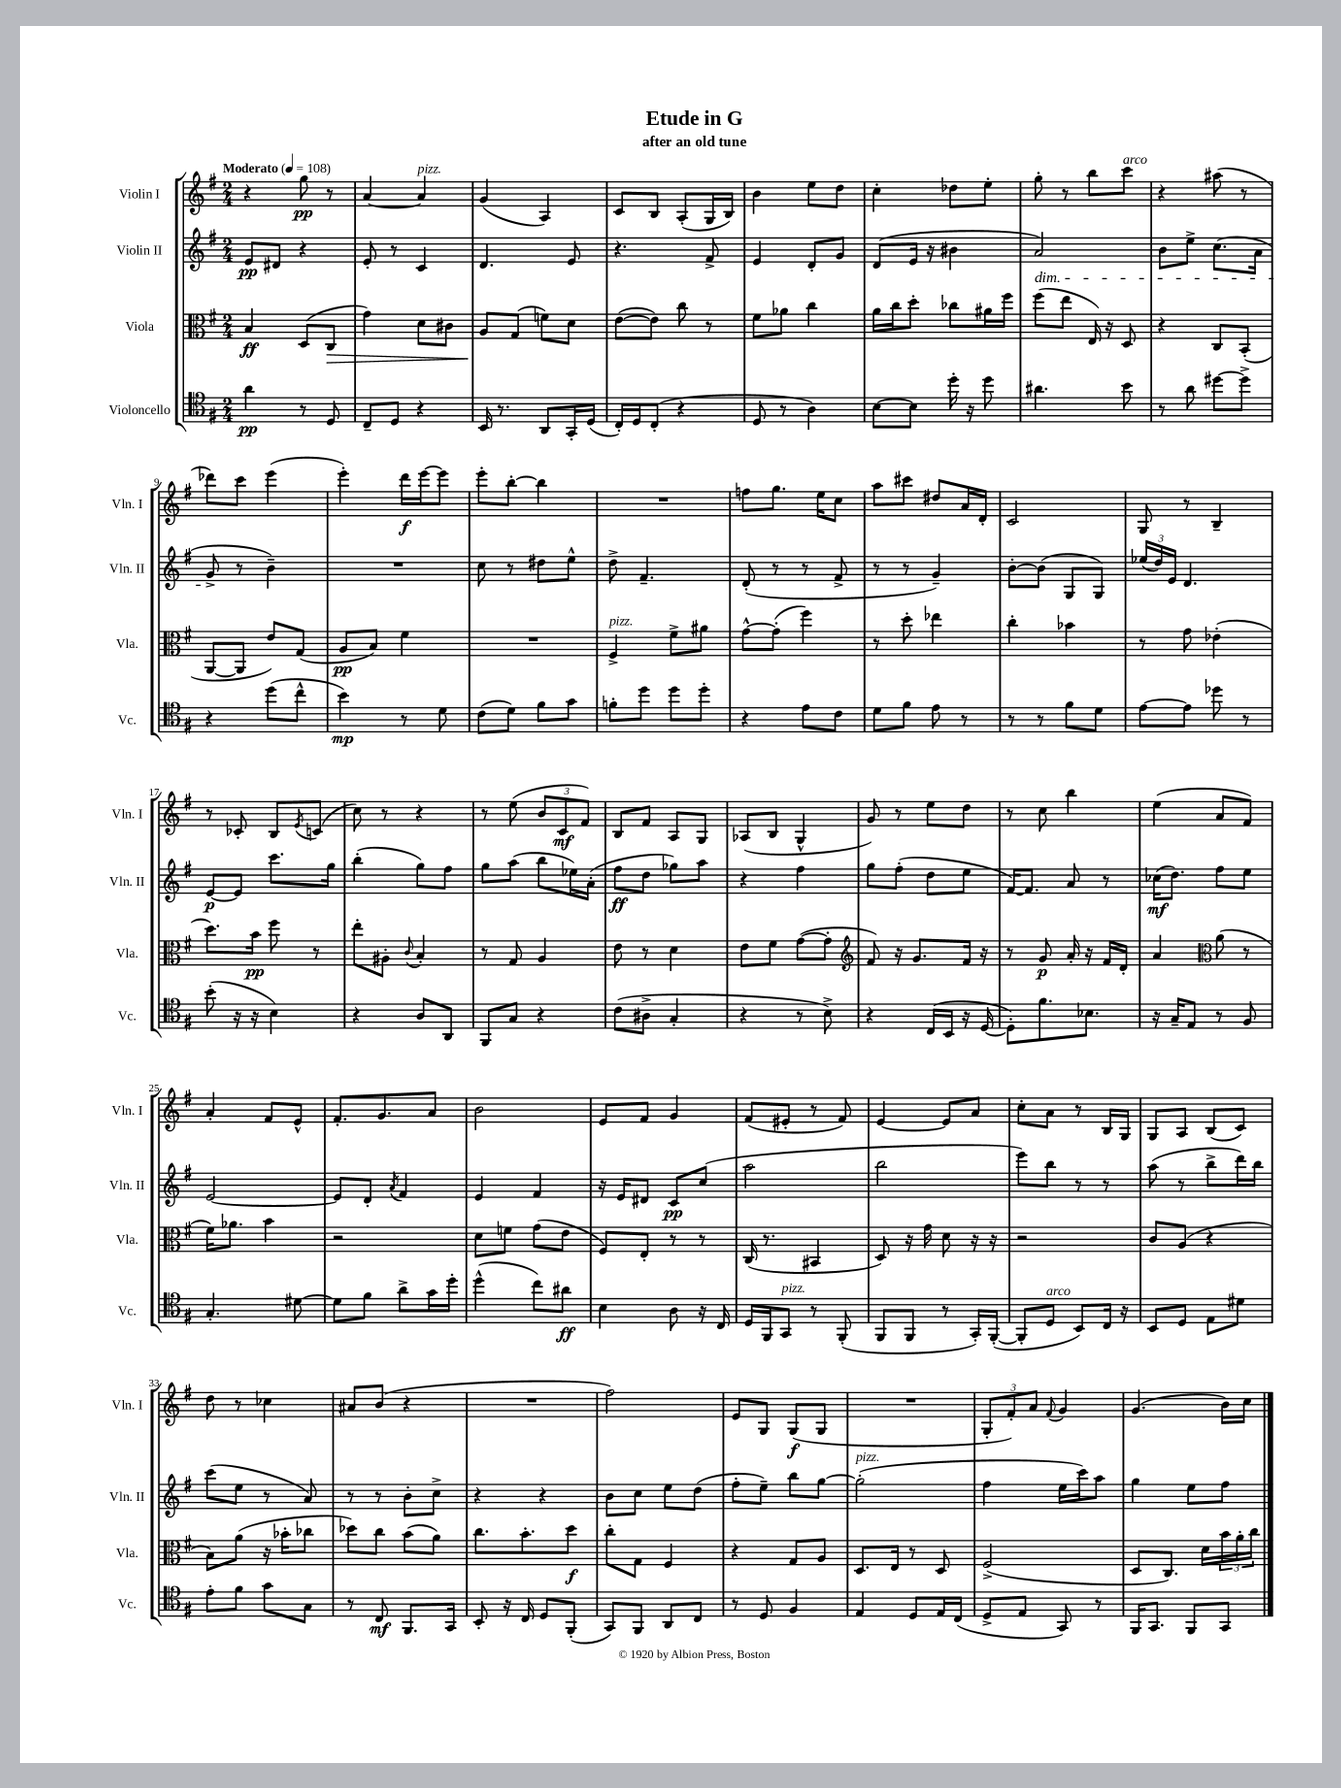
\header { title = "Etude in G" subtitle = "after an old tune" }
<<
\new StaffGroup <<
\new Staff = "s0" \with { instrumentName = "Violin I" shortInstrumentName = "Vln. I" } {
    \clef treble \key g \major \numericTimeSignature \time 2/4 \tempo "Moderato" 4 = 108
    r4 g''8\pp r8 |
    a'4~ a'4^\markup { \italic "pizz." } |
    g'4( a4) |
    c'8 b8 a8-.( g16 b16) |
    b'4 e''8 d''8 |
    c''4-. des''8 e''8-. |
    g''8-. r8 b''8 c'''8^\markup { \italic "arco" } |
    r4 ais''8( r8 |
    des'''8) c'''8 e'''4( |
    e'''4-.) d'''16\f e'''16~ e'''8 |
    e'''8-. b''8~-. b''4 |
    R2 |
    f''8 g''8. e''16 c''8 |
    a''8 cis'''8 dis''8 a'16 d'16-. |
    c'2 |
    g8 r8 b4-- |
    r8 ces'8-. b8 \acciaccatura { e'8 } c'8( |
    c''8) r8 r4 |
    r8 e''8( \tuplet 3/2 { b'8 c'8\mf fis'8) } |
    b8 fis'8 a8 g8 |
    aes8( b8 g4-^ |
    g'8) r8 e''8 d''8 |
    r8 c''8 b''4 |
    e''4( a'8 fis'8) |
    a'4-. fis'8 e'8-^ |
    fis'8.-. g'8. a'8 |
    b'2 |
    e'8 fis'8 g'4 |
    fis'8( eis'8-. r8 fis'8) |
    e'4~ e'8 a'8 |
    c''8-. a'8 r8 b16 g16 |
    g8 a8 b8( c'8) |
    d''8 r8 ces''4 |
    ais'8 b'8( r4 |
    R2 |
    fis''2) |
    e'8 g8 g8\f( g8 |
    R2 |
    \tuplet 3/2 { g8-. fis'8-.) a'8 } \appoggiatura { fis'8 } g'4 |
    g'4.( b'16) c''16 \bar "|." |
}
\new Staff = "s1" \with { instrumentName = "Violin II" shortInstrumentName = "Vln. II" } {
    \clef treble \key g \major \numericTimeSignature \time 2/4
    e'8\pp dis'8 r4 |
    e'8-. r8 c'4 |
    d'4. e'8 |
    r4. fis'8-> |
    e'4 d'8-. g'8 |
    d'8( e'16 r16 bis'4 |
    a'2\dim) |
    b'8 e''8-> c''8.( a'16 |
    g'8->\! r8 b'4--) |
    R2 |
    c''8 r8 dis''8 e''8-^ |
    d''8-> fis'4.-- |
    d'8-.( r8 r8 fis'8-> |
    r8 r8 g'4--) |
    b'8~-. b'8( g8 g8) |
    \tuplet 3/2 { ees''16( d''16) e'16 } d'4. |
    e'8~\p e'8 c'''8. g''16 |
    b''4-.( g''8) fis''8 |
    g''8 a''8( b''8 ees''16) a'16-.( |
    fis''8\ff d''8 ges''8) a''8 |
    r4 fis''4 |
    g''8 fis''8-.( d''8 e''8 |
    fis'16~) fis'8. a'8 r8 |
    ces''16\mf( d''8.) fis''8 e''8 |
    e'2~ |
    e'8 d'8-. \acciaccatura { a'8 } fis'4 |
    e'4 fis'4 |
    r16 e'16 dis'8 c'8\pp c''8( |
    a''2 |
    b''2 |
    e'''8) b''8 r8 r8 |
    a''8( r8 b''8-> d'''16) b''16 |
    c'''8( e''8 r8 a'8) |
    r8 r8 b'8-. c''8-> |
    r4 r4 |
    b'8 c''8 e''8 d''8( |
    fis''8-. e''8--) b''8 g''8~ |
    g''2-.^\markup { \italic "pizz." }( |
    fis''4 e''16 c'''16) a''8 |
    g''4 e''8 fis''8 \bar "|." |
}
\new Staff = "s2" \with { instrumentName = "Viola" shortInstrumentName = "Vla." } {
    \clef alto \key g \major \numericTimeSignature \time 2/4
    b4\ff d8( c8\> |
    g'4) d'8 cis'8 |
    a8\! g8( f'8) d'8 |
    e'8~( e'8) c''8 r8 |
    fis'8 aes'8 c''4 |
    a'16 c''16 d''8-. ces''8 ais'16 fis''16 |
    fis''8( e''8 e16) r16 d8 |
    r4 c8 b,8-.( |
    a,8~ a,8 e'8) g8( |
    a8\pp b8) fis'4 |
    R2 |
    fis4->^\markup { \italic "pizz." } fis'8-> ais'8 |
    g'8~-^ g'8-.( fis''4) |
    r8 d''8-. ees''4 |
    c''4-. bes'4 |
    r8 g'8 ees'4-.( |
    d''8.) b'16\pp fis''8 r8 |
    e''8-. ais8-. \appoggiatura { c'8 } b4-. |
    r8 g8 a4 |
    e'8 r8 d'4 |
    e'8 fis'8 g'8~( g'8-. |
    \clef treble fis'8) r16 g'8. fis'16 r16 |
    r8 g'8\p a'16-. r16 fis'16 d'16-. |
    a'4 \clef alto a'8( r8 |
    fis'16) aes'8. b'4 |
    r2 |
    d'8 f'8 g'8( e'8 |
    fis8) e8-. r8 r8 |
    c16( r8. bis,4 |
    d8) r16 g'16 d'8 r16 r16 |
    r2 |
    c'8 a8( r4 |
    b8) a'8( r16 bes'16-. ces''8 |
    des''8) c''8 b'8( a'8) |
    c''8. b'8.-. d''8\f |
    c''8-. g8 fis4 |
    r4 g8 a8 |
    d8. e16 r8 d8 |
    fis2->( |
    d8 c8.) d'16 \tuplet 3/2 { b'16 a'16-. c''16 } \bar "|." |
}
\new Staff = "s3" \with { instrumentName = "Violoncello" shortInstrumentName = "Vc." } {
    \clef tenor \key g \major \numericTimeSignature \time 2/4
    a'4\pp r8 d8 |
    c8-- d8 r4 |
    b,16 r8. a,8 g,16-. d16( |
    c16-.) d16 c8-.( r4 |
    d8 r8 a4) |
    b8~ b8 d''16-. r16 d''8 |
    ais'4. b'8 |
    r8 a'8 dis''8~ dis''8-> |
    r4 d''8( c''8-^ |
    b'4\mp) r8 d'8 |
    c'8( d'8) fis'8 g'8 |
    f'8-. d''8 d''8 d''8-. |
    r4 e'8 c'8 |
    d'8 fis'8 e'8 r8 |
    r8 r8 fis'8 d'8 |
    e'8~ e'8 des''8 r8 |
    b'8-.( r16 r16 b4) |
    r4 a8 a,8 |
    fis,8 g8 r4 |
    c'8( ais8-> g4-. |
    r4 r8 b8->) |
    r4 c16( b,16 r16 d16~ |
    d8-.) fis'8. bes8. |
    r16 g16-- e8 r8 fis8 |
    g4.-. dis'8~ |
    dis'8 fis'8 a'8-> g'16 d''16-. |
    d''4-^( c''8) ais'8\ff |
    b4 a8 r16 c16 |
    d16 fis,16 g,8^\markup { \italic "pizz." } r8 fis,8-.( |
    fis,8 fis,8 r8 g,16-.) fis,16~-.( |
    fis,8-. d8^\markup { \italic "arco" } b,8) c16 r16 |
    b,8 d8 e8 dis'8 |
    e'8-. fis'8 g'8 g8 |
    r8 c8\mf fis,8. g,16 |
    b,8-. r16 c16 d8 fis,8-.( |
    g,8) fis,8 a,8 c8 |
    r8 d8 fis4 |
    e4 d8 e16 c16( |
    d8-> e8 g,8) r8 |
    fis,16 g,8. fis,8 g,8 \bar "|." |
}
>>
>>
